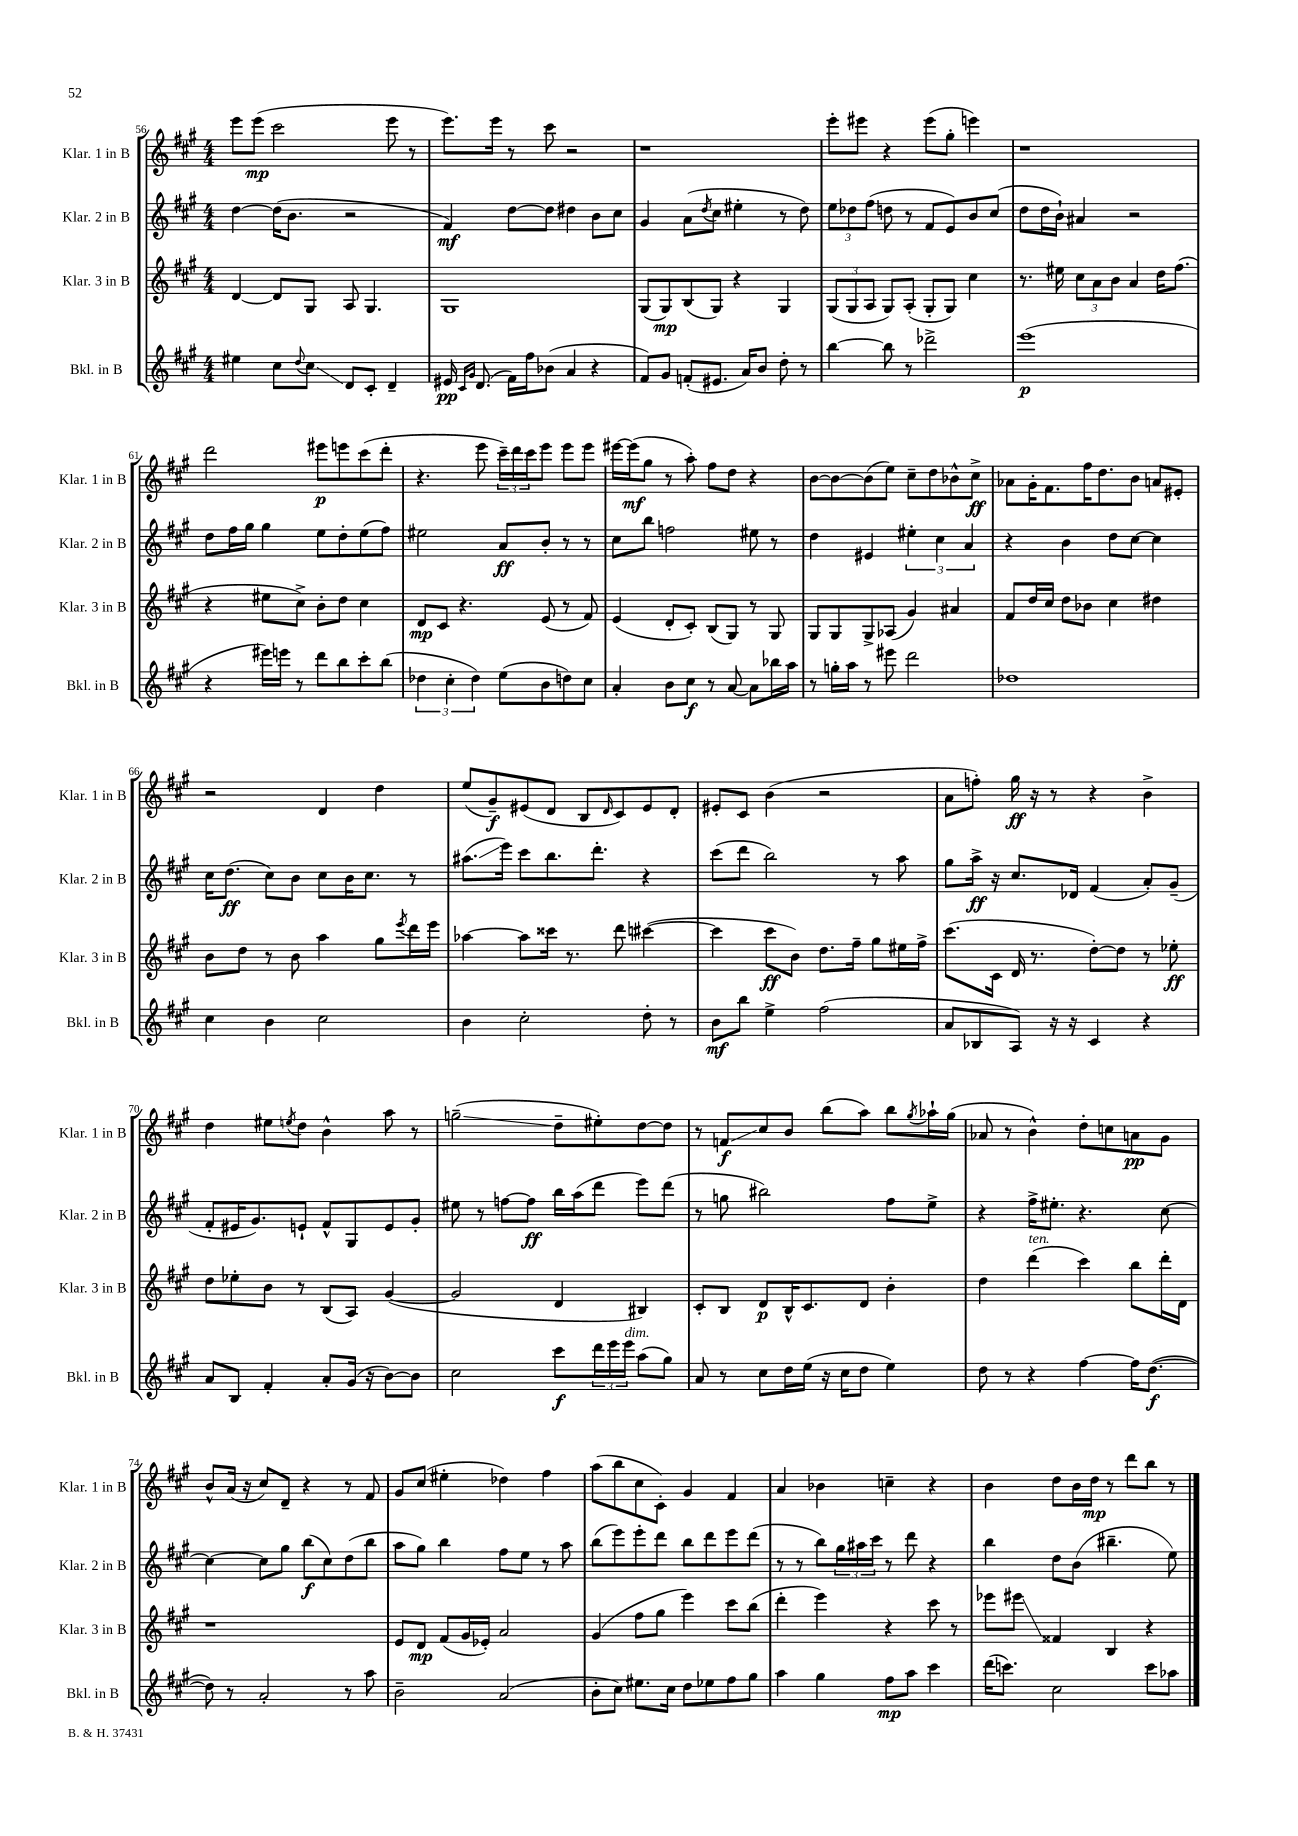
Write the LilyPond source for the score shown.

<<
\new StaffGroup <<
\new Staff = "s0" \with { instrumentName = "Klar. 1 in B" shortInstrumentName = "Klar. 1 in B" } {
    \clef treble \key a \major \numericTimeSignature \time 4/4
    e'''8 e'''8\mp( cis'''2 e'''8 r8 |
    e'''8.) e'''16 r8 cis'''8 r2 |
    r1 |
    e'''8-. eis'''8 r4 eis'''8( gis''8-. e'''4) |
    r1 |
    d'''2 eis'''8\p e'''8 cis'''8( d'''8-. |
    r4. e'''8 \tuplet 3/2 { cis'''16--) d'''16 cis'''16 } e'''8 e'''8 e'''8 |
    eis'''16~ eis'''16\mf( gis''8 r8 a''8-.) fis''8 d''8 r4 |
    b'8~ b'8~ b'8( e''8) cis''8-- d''8 bes'8-^ cis''8->\ff |
    aes'8 gis'16-. fis'8. fis''16 d''8. b'8 a'8 eis'8-. |
    r2 d'4 d''4 |
    e''8( gis'8--\f) eis'8( d'8 b8 \grace { d'16 } cis'8) eis'8 d'8-. |
    eis'8-. cis'8 b'4( r2 |
    a'8 f''8-.) gis''16\ff r16 r8 r4 b'4-> |
    d''4 eis''8 \acciaccatura { e''8 } d''8 b'4-^ a''8 r8 |
    g''2--\glissando( d''8-- eis''8-.) d''8~ d''8 |
    r8 f'8\glissando\f cis''8 b'8 b''8( a''8) b''8 \acciaccatura { gis''8 } aes''16-! gis''16( |
    aes'8 r8 b'4-^) d''8-. c''8 a'8\pp gis'8 |
    b'8-^ a'16( r16 cis''8) d'8-- r4 r8 fis'8 |
    gis'8 cis''8( eis''4-. des''4) fis''4 |
    a''8( b''8 cis''8 cis'8-.) gis'4 fis'4 |
    a'4 bes'4 c''4-- r4 |
    b'4 d''8 b'16 d''16\mp r8 d'''8 b''8 r8 \bar "|." |
}
\new Staff = "s1" \with { instrumentName = "Klar. 2 in B" shortInstrumentName = "Klar. 2 in B" } {
    \clef treble \key a \major \numericTimeSignature \time 4/4
    d''4~ d''16( b'8. r2 |
    fis'4\mf) d''8~ d''8 dis''4 b'8 cis''8 |
    gis'4 a'8( \acciaccatura { d''8 } cis''8 eis''4-. r8 d''8) |
    \tuplet 3/2 { e''8 des''8 fis''8( } d''8 r8 fis'8 e'8) b'8 cis''8( |
    d''8 d''16 b'16-!) ais'4 r2 |
    d''8 fis''16 gis''16 gis''4 e''8 d''8-. e''8( fis''8) |
    eis''2 a'8\ff b'8-. r8 r8 |
    cis''8 b''8 f''2 eis''8 r8 |
    d''4 eis'4 \tuplet 3/2 { eis''4-. cis''4 a'4 } |
    r4 b'4 d''8 cis''8~ cis''4 |
    cis''16 d''8.\ff( cis''8) b'8 cis''8 b'16 cis''8. r8 |
    ais''8.\glissando( e'''16) cis'''8 b''8. d'''8.-. r4 |
    cis'''8( d'''8 b''2) r8 a''8 |
    gis''8 a''16->\ff r16 cis''8. des'16 fis'4( a'8-.) gis'8--( |
    fis'8-. eis'16 gis'8.) e'8-! fis'8-^ gis8 e'8 gis'8-. |
    eis''8 r8 f''8~ f''8\ff b''16 a''16( d'''8 e'''8) d'''8( |
    r8 g''8 bis''2) fis''8 e''8-> |
    r4 fis''16-> eis''8.-. r4. cis''8~ |
    cis''4~ cis''8 gis''8 b''8\f( cis''8) d''8( b''8 |
    a''8 gis''8) b''4 fis''8 e''8 r8 a''8 |
    b''8( e'''8) e'''8-. d'''8 b''8 d'''8 e'''8 d'''8( |
    r8 r8 b''8) \tuplet 3/2 { gis''16 ais''16 cis'''16 } r8 d'''8 r4 |
    b''4 d''8 b'8( bis''4.-- e''8) \bar "|." |
}
\new Staff = "s2" \with { instrumentName = "Klar. 3 in B" shortInstrumentName = "Klar. 3 in B" } {
    \clef treble \key a \major \numericTimeSignature \time 4/4
    d'4~ d'8 gis8 a8 gis4. |
    gis1 |
    gis8( gis8\mp) b8( gis8) r4 gis4 |
    \tuplet 3/2 { gis8( gis8 a8 } gis8) a8-.( gis8-. gis8) cis''4 |
    r8. eis''16 \tuplet 3/2 { cis''8 a'8 b'8 } a'4 d''16 fis''8.( |
    r4 eis''8 cis''8->) b'8-. d''8 cis''4 |
    d'8\mp cis'8 r4. e'8( r8 fis'8) |
    e'4( d'8-. cis'8-.) b8( gis8) r8 gis8 |
    gis8 gis8 gis8-> aes8( gis'4) ais'4 |
    fis'8 d''16 cis''16 d''8 bes'8 cis''4 dis''4 |
    b'8 d''8 r8 b'8 a''4 gis''8 \acciaccatura { e'''8 } d'''16 e'''16 |
    aes''4~ aes''8 cisis'''16 r8. d'''8 cis'''4~( |
    cis'''4 cis'''8\ff b'8) d''8. fis''16-- gis''8 eis''16 fis''16-> |
    cis'''8.( cis'16 d'16 r8. d''8~-.) d''8 r8 ees''8-.\ff |
    d''8 ees''8-. b'8 r8 b8( a8) gis'4~( |
    gis'2 d'4 bis4) |
    cis'8-. b8 d'8\p b16-^ cis'8. d'8 b'4-. |
    d''4 d'''4^\markup { \italic "ten." }( cis'''4) b''8 d'''16-. d'16 |
    r1 |
    e'8 d'8\mp fis'8( gis'16 ees'16-.) a'2 |
    gis'4( fis''8 gis''8 e'''4) cis'''8 b''8( |
    d'''4-. e'''4) r4 cis'''8 r8 |
    ees'''8 eis'''8\glissando fisis'4 b4 r4 \bar "|." |
}
\new Staff = "s3" \with { instrumentName = "Bkl. in B" shortInstrumentName = "Bkl. in B" } {
    \clef treble \key a \major \numericTimeSignature \time 4/4
    eis''4 cis''8 \appoggiatura { d''8 } cis''8\glissando d'8 cis'8-. d'4-- |
    eis'16\pp \grace { cis'16 gis'16 } d'8.( fis'16) fis''16 bes'8( a'4 r4 |
    fis'8) gis'8 f'8-.( eis'8. a'16) b'8 d''8-. r8 |
    b''4~ b''8 r8 des'''2-> |
    e'''1\p( |
    r4 eis'''16) e'''16 r8 d'''8 b''8 cis'''8-. b''8( |
    \tuplet 3/2 { des''4 cis''4-. des''4) } e''8( b'8 d''8) cis''8 |
    a'4-. b'8 cis''8\f r8 a'8~ a'8 bes''16 a''16 |
    r8 g''16-. a''16 r8 eis'''8 d'''2 |
    des''1 |
    cis''4 b'4 cis''2 |
    b'4 cis''2-. d''8-. r8 |
    b'8\mf b''8 e''4-> fis''2( |
    a'8 bes8 a8) r16 r16 cis'4 r4 |
    a'8 b8 fis'4-. a'8-. gis'16( r16 b'8~) b'8 |
    cis''2 cis'''8\f \tuplet 3/2 { d'''16 e'''16 e'''16^\markup { \italic "dim." } } a''8( gis''8) |
    a'8 r8 cis''8 d''16 e''16( r16 cis''16 d''8 e''4) |
    d''8 r8 r4 fis''4~ fis''16 d''8.~\f( |
    d''8) r8 a'2-. r8 a''8 |
    b'2-- a'2( |
    b'8-. cis''8) eis''8. cis''16 d''8 ees''8 fis''8 gis''8 |
    a''4 gis''4 fis''8\mp a''8 cis'''4 |
    d'''16( c'''8.) cis''2 c'''8 aes''8 \bar "|." |
}
>>
>>
\layout { \context { \Score currentBarNumber = #56 } }
